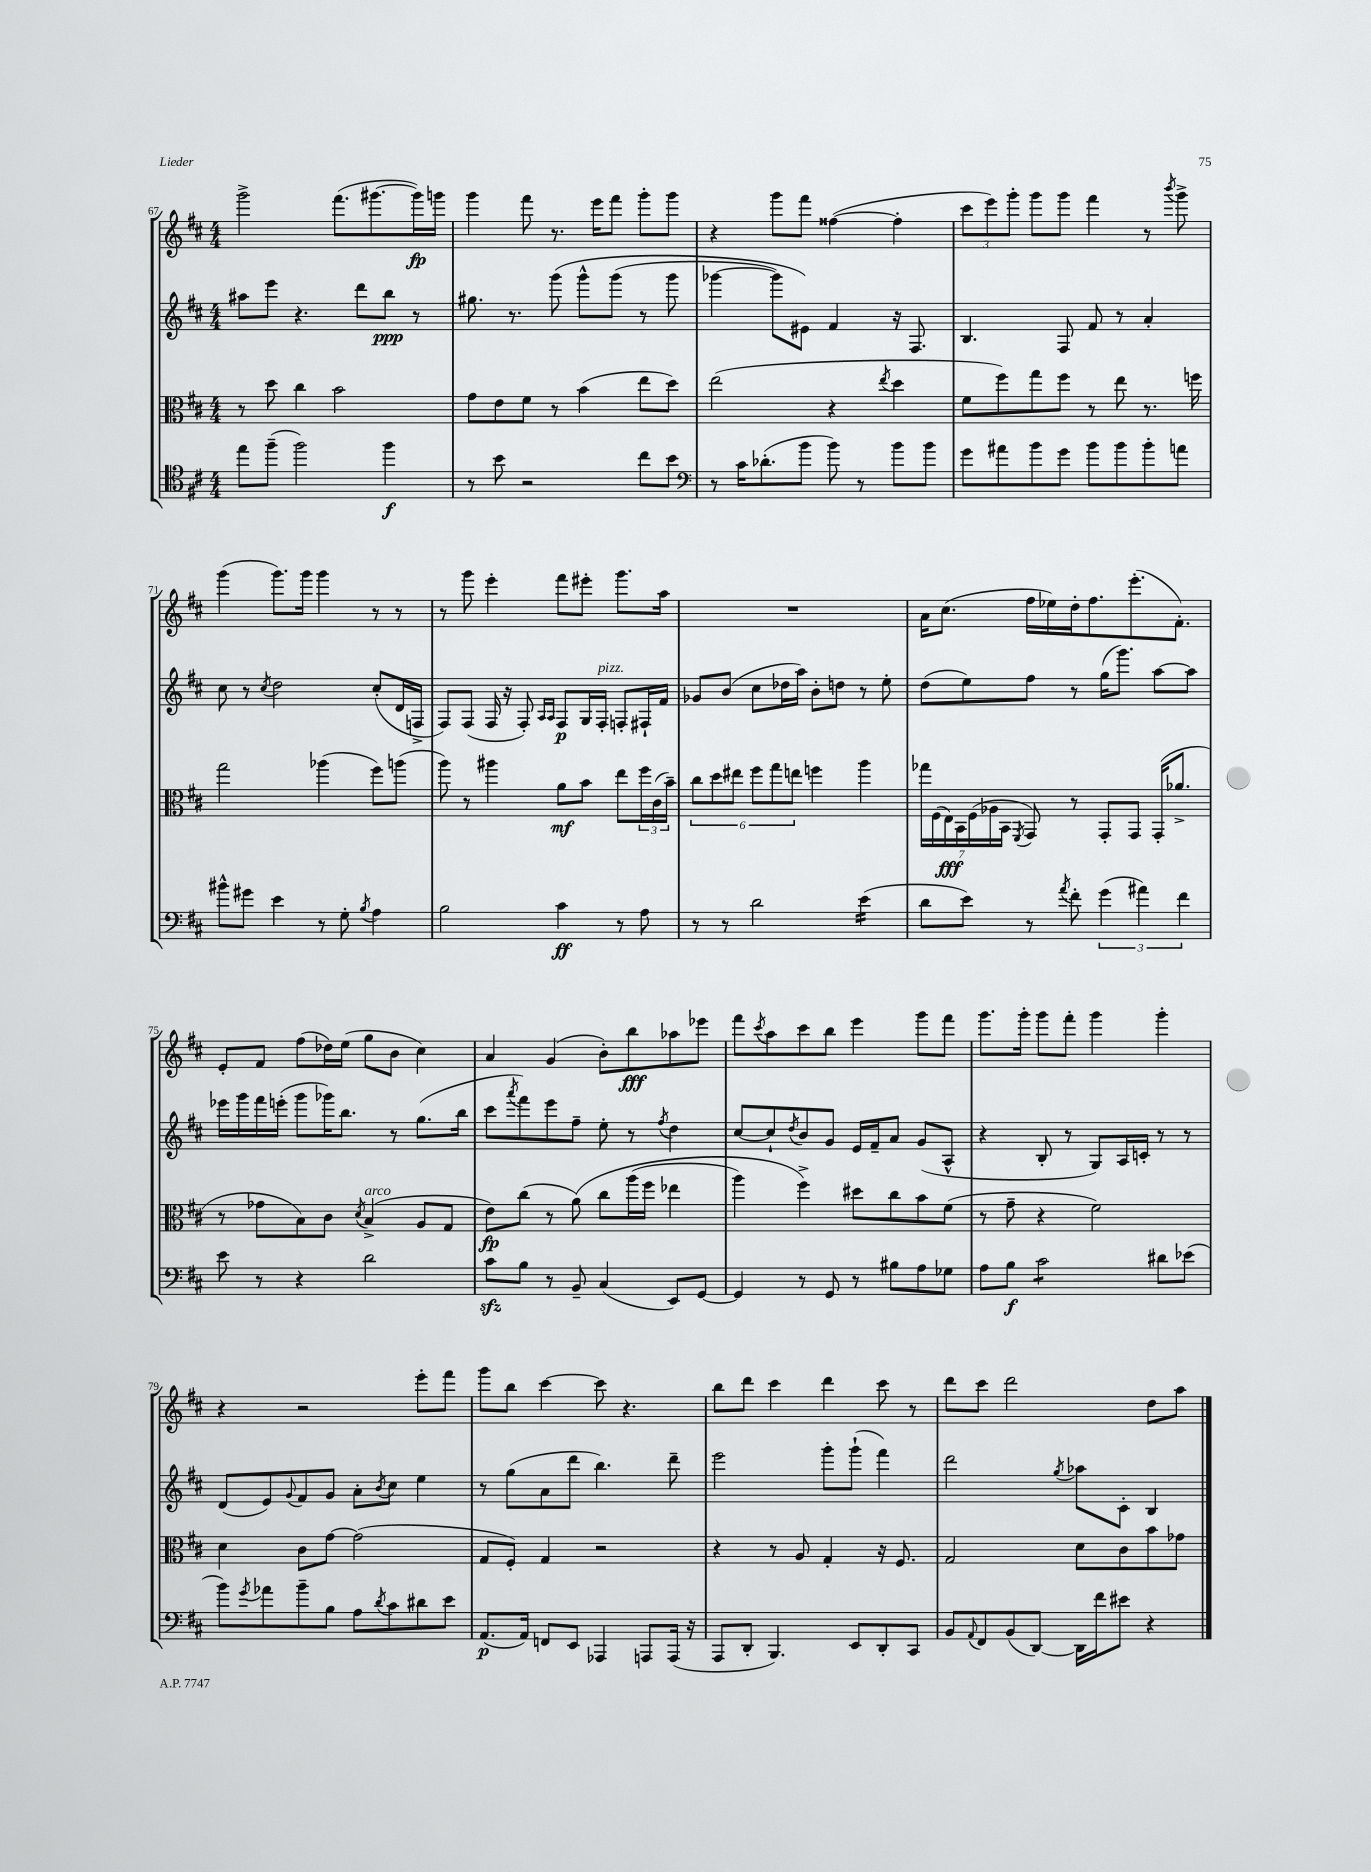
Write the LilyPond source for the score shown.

<<
\new StaffGroup <<
\new Staff = "s0" {
    \clef treble \key d \major \numericTimeSignature \time 4/4
    g'''2-> fis'''8.( gis'''8.~ gis'''16\fp) g'''16 |
    g'''4 fis'''8 r8. e'''16 fis'''8 g'''8-. g'''8 |
    r4 g'''8 fis'''8 fisis''4~( fisis''4-. |
    \tuplet 3/2 { cis'''8 e'''8) g'''8-. } g'''8 g'''8 fis'''4 r8 \acciaccatura { b'''8 } g'''8-> |
    g'''4( g'''8.) g'''16 g'''4 r8 r8 |
    r8 g'''8 e'''4-. fis'''8 eis'''8-. g'''8. a''16 |
    R1 |
    a'16 cis''8.( fis''16 ees''16) d''16-. fis''8. e'''8.-.( fis'8.-.) |
    e'8-. fis'8 fis''8( des''16) e''16( g''8 b'8 cis''4) |
    a'4 g'4( b'8-.) b''8\fff aes''8 ees'''8 |
    fis'''8 \acciaccatura { cis'''8 } a''8 cis'''8 b''8 e'''4 g'''8 fis'''8 |
    g'''8. g'''16-. g'''8 fis'''8-. g'''4 g'''4-. |
    r4 r2 e'''8-. fis'''8 |
    g'''8 b''8 cis'''4~ cis'''8 r4. |
    b''8 d'''8 cis'''4 d'''4 cis'''8 r8 |
    d'''8 cis'''8 d'''2 d''8 a''8 \bar "|." |
}
\new Staff = "s1" {
    \clef treble \key d \major \numericTimeSignature \time 4/4
    ais''8 e'''8 r4. d'''8 b''8\ppp r8 |
    gis''8. r8. g'''8\( g'''8-^ g'''8( r8 g'''8 |
    ges'''4~ ges'''8) eis'8\) fis'4 r16 fis8. |
    b4. fis8 fis'8 r8 a'4-. |
    cis''8 r8 \acciaccatura { cis''8 } d''2 cis''8-.( d'16 f16-> |
    fis8) fis8( fis16 r16 fis8-.) \grace { a16 a16 } fis8\p g16 fis16-.^\markup { \italic "pizz." } f8-. fis16-! fis'16 |
    ges'8 b'8( cis''8 des''16 a''16) b'8-. d''8 r8 e''8-. |
    d''8( e''8) fis''8 r8 g''16( g'''8.) a''8~ a''8 |
    ees'''16 g'''16 fis'''16 e'''16-.( g'''8 ges'''16) b''8. r8 g''8.( b''16 |
    cis'''8 \acciaccatura { a'''8 } fis'''8) e'''8 fis''8-- e''8-. r8 \acciaccatura { fis''8 } d''4 |
    cis''8~ cis''8-! \acciaccatura { d''8 } b'8 g'8 e'16 fis'16-- a'8 g'8( a8-^ |
    r4 b8-. r8 g8) a16 c'16-. r8 r8 |
    d'8( e'8) \appoggiatura { g'8 } fis'8 g'8 a'8-. \acciaccatura { b'8 } cis''8 e''4 |
    r8 g''8( a'8 d'''8 b''4.) d'''8-- |
    e'''2 g'''8-. g'''8-!( fis'''4) |
    d'''2 \acciaccatura { g''8 } aes''8 cis'8-. b4 \bar "|." |
}
\new Staff = "s2" {
    \clef alto \key d \major \numericTimeSignature \time 4/4
    r8 d''8 cis''4 b'2 |
    g'8 e'8 fis'8 r8 b'4( e''8 d''8) |
    e''2( r4 \acciaccatura { e''8 } d''4 |
    fis'8 fis''8) g''8 fis''8 r8 e''8 r8. f''16 |
    g''2 aes''4( fis''8) a''8( |
    a''8) r8 ais''4 a'8\mf b'8 e''8 \tuplet 3/2 { fis''16 cis'16( b'16--) } |
    \tuplet 6/4 { cis''8 d''8 eis''8 fis''8 g''8 e''8 } f''4 a''4 |
    \tuplet 7/4 { ges''16 fis16( e16\fff) b,16 fis16( aes16 b,16 } \acciaccatura { fis,8 } g,8) r8 g,8-. g,8 g,16-.( aes'8.-> |
    r8 ges'8 b8) cis'8 \acciaccatura { d'8 } b4->^\markup { \italic "arco" }( a8 g8 |
    e'8\fp) cis''8( r8 a'8)\( cis''8 a''16( fis''16 ees''4 |
    a''4) fis''4->\) dis''8 cis''8 b'8 fis'8( |
    r8 g'8-- r4 fis'2) |
    d'4 cis'8 g'8~ g'2( |
    g8 fis8-.) g4 r2 |
    r4 r8 a8 g4-. r16 fis8. |
    g2 d'8 cis'8 b'8 ges'8 \bar "|." |
}
\new Staff = "s3" {
    \clef tenor \key d \major \numericTimeSignature \time 4/4
    e''8 fis''8--( fis''2) fis''4\f |
    r8 b'8 r2 cis''8 b'8 |
    \clef bass r8 cis'16 des'8.-.( b'8 b'8) r8 b'8 b'8 |
    g'8 ais'8 b'8 g'8 b'8 b'8 b'8-. a'8 |
    bis'8-^ gis'8 e'4 r8 g8-. \acciaccatura { b8 } a4 |
    b2 cis'4\ff r8 a8 |
    r8 r8 d'2 e'4:16( |
    d'8 e'8) r8 \acciaccatura { a'8 } fis'8-. \tuplet 3/2 { g'4( ais'4) fis'4 } |
    e'8 r8 r4 d'2 |
    cis'8\sfz b8 r8 b,8-- cis4( e,8) g,8~ |
    g,4 r8 g,8 r8 bis8 a8 ges8 |
    a8 b8\f cis'2:8 dis'8 ees'8( |
    b'8) \acciaccatura { g'8 } aes'8 b'8-- b8 a8 \acciaccatura { d'8 } cis'8 dis'8 e'8 |
    a,8.\p( a,16) f,8 e,8 aes,,4 a,,8 a,,16( r16 |
    a,,8 d,8-. b,,4.) e,8 d,8-. cis,8 |
    b,8 \appoggiatura { a,8 } fis,8 b,8( d,8~) d,16 fis'16 eis'8 r4 \bar "|." |
}
>>
>>
\layout { \context { \Score currentBarNumber = #67 } }
